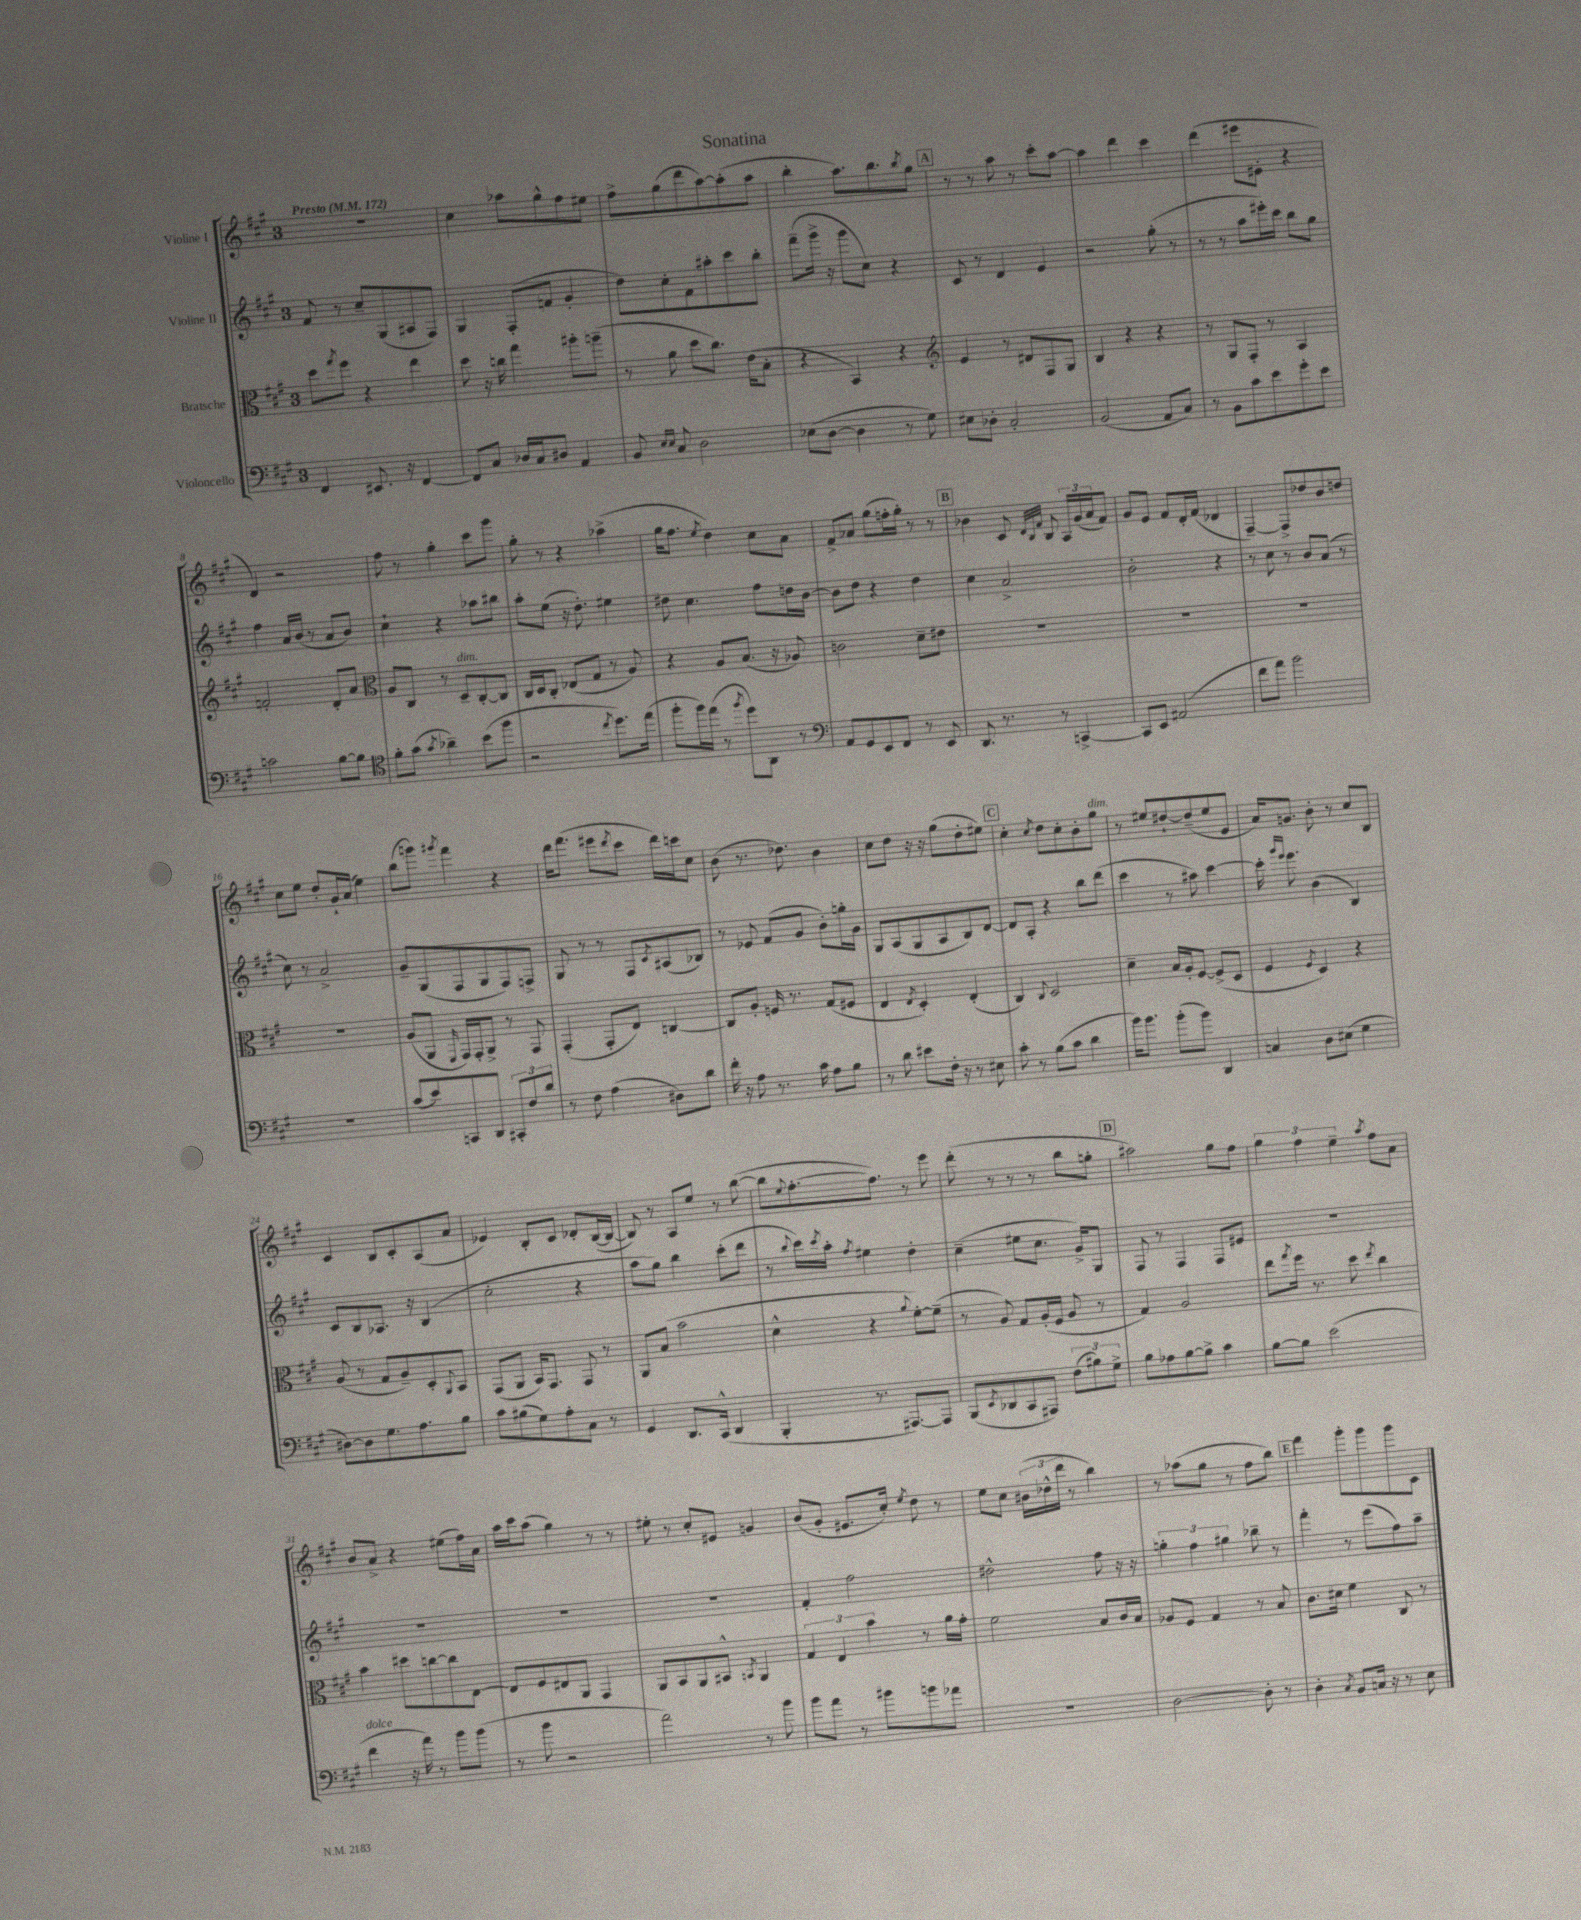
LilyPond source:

\header { title = "Sonatina" }
<<
\new StaffGroup <<
\new Staff = "s0" \with { instrumentName = "Violine I" } {
    \clef treble \key a \major \once \override Staff.TimeSignature.style = #'single-digit \time 3/4 \tempo "Presto" 4 = 172
    R2. |
    cis''4 aes''8 gis''8-^ fis''8 eis''8 |
    fis''8-> gis''8( d'''8 a''8~) a''8-.( a''8 |
    b''4-. a''8.) b''8. \acciaccatura { b''8 } gis''8 |
    \mark \markup { \box "A" } r8 r8 a''8 r8 cis'''8-. a''8~ |
    a''4 d'''4 cis'''4 |
    d'''4( eis'''8 eis'8-. r4 |
    d'4) r2 |
    fis''8 r8 gis''4-. cis'''8 gis'''8 |
    gis''8-. r8 r4 aes''4->( |
    gis''16 fis''8. \acciaccatura { e''8 } d''4) cis''8 a'8 |
    fis'8-> aes'8 gis''8( f''16-. gis''16-.) r8 r8 |
    \mark \markup { \box "B" } bes'4 cis'8 \grace { d'32 b32 fis'32 } b8 \tuplet 3/2 { a16 gis'16( a'16 } fis'8) |
    gis'8 e'8 fis'8 d'16-. fis'16( des'4 |
    fis4~--) fis8-> des''8 b'8 d''8 |
    cis''8 e''8 d''8-. gis'16-! a'16( e''4) |
    b''8( g'''8) \acciaccatura { gis'''8 } fis'''4 r4 |
    d'''16 fis'''8.( eis'''8 \acciaccatura { d'''8 } cis'''8 d'''16) c'''16 cis''8 |
    b'8( r8. des''8.) b'4 |
    cis''8 d''8 r16 r16 gis''8( d''8-. eis''8) |
    \mark \markup { \box "C" } cis''4-. \acciaccatura { cis''8 } d''8 cis''8-. b'8-. gis''8^\markup { \italic "dim." } |
    r8 eis''8 dis''8~-! dis''8--( eis''8 e'8 |
    a'16) g'8. b'8-. r8 cis''8 b8 |
    cis'4 b8 cis'8-. a8( a'8 |
    ees'4) b8-. cis'8 des'8-. b16~( b16~ |
    b8) r8 a8 e''8 r8 b''8~( |
    b''8 \appoggiatura { e''8 } fis''8.~-. fis''8.) r8 e'''8 |
    d'''8-.( r8 r8 r8 b''8 g''8-. |
    \mark \markup { \box "D" } ais''2) gis''8 fis''8 |
    \tuplet 3/2 { gis''4 fis''4 e''4-- } \acciaccatura { a''8 } fis''8 a'8 |
    b'8 a'8-> r4 eis''8( fis''16) a'16 |
    a''16 cis'''16 a''8( gis''4) r8 r8 |
    eis''8-. r8 cis''8-. eis'8 g'4 |
    b'8( gis'8-. eis'8. cis''16-.) \acciaccatura { e''8 } d''8 r8 |
    e''8 cis''8 \tuplet 3/2 { bis'16( des''16-^ d'''16 } r8 b''4) |
    r8 aes''8( gis''8 r8 fis''8 b''8) |
    \mark \markup { \box "E" } fis'''4 gis'''8-. gis'''8 gis'''8 cis'8 \bar "|." |
}
\new Staff = "s1" \with { instrumentName = "Violine II" } {
    \clef treble \key a \major \once \override Staff.TimeSignature.style = #'single-digit \time 3/4
    fis'8 r8 cis''8-- gis8( ais8 fis8) |
    gis4 fis8-.( f'8 gis'4-. |
    d''8) cis''8-. fis'8 ais''8-. cis'''8 b''8-. |
    fis'''8--( gis'''16-> r16 gis'''8 cis''8) r4 |
    \mark \markup { \box "A" } cis'8 r8 d'4 e'4 |
    r2 gis''8-.( r8 |
    r8 r8 a''8 eis'''16-.) cis'''16 b''8 gis''8 |
    fis''4 a'16 b'16( r8 a'8 b'8) |
    cis''4-! r4 aes''8 bis''8 |
    a''8-. e''8( r16 d''8.-.) eis''4 |
    dis''8 cis''4. fis''8 d''16 b'16~ |
    b'8 d''8 r4 d''4 |
    \mark \markup { \box "B" } cis''4 a'2-> |
    b'2-. r4 |
    r8 cis''8 r8 b'8 a'8( r8 |
    cis''8) r8 a'2-> |
    gis'8-- gis8( fis8 gis8 fis8) f8-> |
    gis8 r8 r8 fis8 \acciaccatura { cis'8 } ais8( bes8) |
    r8 ees'8 fis'8( gis'8 b'8-.) g''16-. gis'16 |
    gis8 a8( gis8 a8 b8) d'8~ |
    \mark \markup { \box "C" } d'8 a8-. r4 b''8 d'''8( |
    cis'''4 r8 ais''8) cis'''4~ |
    cis'''16-. \grace { gis'''16 e'''16 } e'''8. b'4( b4) |
    cis'8 b8 aes8. r16 b4( |
    cis''2-. r4 |
    a''8 gis''8) b''4 cis'''8-.( d'''8 |
    r8 \appoggiatura { b''8 } cis'''16) \acciaccatura { cis'''8 } a''16-. \acciaccatura { fis''8 } eis''4 d''4-. |
    cis''4--( eis''8 cis''8. gis'16->) gis8 |
    \mark \markup { \box "D" } fis8 r8 fis4 fis8 eis'8 |
    R2. |
    R2. |
    R2. |
    R2. |
    fis'4-. fis''2 |
    dis''2-^ fis''8 r16 r16 |
    \tuplet 3/2 { g''4-. fis''4 gis''4 } bes''8-- r8 |
    \mark \markup { \box "E" } fis'''4-. r8 e'''8( fis''8) a''8-- \bar "|." |
}
\new Staff = "s2" \with { instrumentName = "Bratsche" } {
    \clef alto \key a \major \once \override Staff.TimeSignature.style = #'single-digit \time 3/4
    d''8 \acciaccatura { gis''8 } fis''8 r4 e''4 |
    d''8 r16 c''16 gis''4 ais''8-. a''8--( |
    r8 a'8 d''8 cis''8.) e'16( b8-. |
    r4 b,4) r4 |
    \mark \markup { \box "A" } \clef treble e'4 r8 dis'8 fis8 gis8 |
    b4 r4 r4 |
    r8 gis8 fis8-. r8 a4 |
    f'2-. d'8-. a'8 |
    \clef alto a8 cis8 r8 d8--^\markup { \italic "dim." } cis8~-. cis8 |
    cis16 d16 cis8-. ees8( gis8 r8 a8) |
    r4 a8 b8.( r16 aes8) |
    c'2 d'8-- eis'8 |
    \mark \markup { \box "B" } R2. |
    R2. |
    R2. |
    R2. |
    a8( a,8 \grace { fis,16 } gis,16) gis,16-. a,8-> r8 gis,8 |
    gis,4-.( gis,8-. e8) c4~ |
    c8 a8-. f16 r8. gis8( fis8 |
    e4 \acciaccatura { e8 } d4-.) e4-.( |
    \mark \markup { \box "C" } cis4) \appoggiatura { cis8 } d2 |
    d'4-- b16 a16-. fis8~ fis8->( d8 |
    fis4 \acciaccatura { fis8 } d4) r4 |
    a8( r8 gis8 a8--) d8-. \appoggiatura { a,8 } b,8 |
    gis,8( a,8 b,16) gis,8. gis,8 r8 |
    a,8 b8( b'2 |
    d'4-^ r4 \appoggiatura { a'8 } fis'8~-.) fis'8--( |
    r8 a8) gis8 a16-.( fis16 a8 r8 |
    \mark \markup { \box "D" } gis4) a2 |
    e''8 \acciaccatura { gis''8 } fis''16 r8. d''8 \acciaccatura { e''8 } cis''4 |
    b'4 dis''8 c''8~ c''8 e8~ |
    e8 fis8 eis8 a,8 gis,4 |
    a,8 b,8 a,8 bis,8-^ \acciaccatura { b,8 } a,4 |
    \tuplet 3/2 { gis4 e4 b'4 } r8 a'16 gis'16-. |
    fis'2 b8 cis'16 b16 |
    aes8 fis8 gis4 r8 b8 |
    \mark \markup { \box "E" } cis'8. dis'16 fis'4 cis8 r8 \bar "|." |
}
\new Staff = "s3" \with { instrumentName = "Violoncello" } {
    \clef bass \key a \major \once \override Staff.TimeSignature.style = #'single-digit \time 3/4
    fis,4 eis,8. r16 fis,4~ |
    fis,8 cis8 des16 cis16 dis8 a,4 |
    b,8 \grace { e16 e16 } cis8 d2 |
    ees8( d8~ d4 r8 gis8) |
    \mark \markup { \box "A" } eis8 des8-. cis2-. |
    b,2( a,8 cis8) |
    r8 b,8 cis'8 e'8 gis'8-. e'8 |
    c'2 b8~ b8 |
    \clef tenor fis'8-. gis'8( \acciaccatura { gis'8 } aes'4--) b'8( fis''8 |
    r2 \acciaccatura { cis''8 } d''8.) e''16( |
    fis''8-. fis''16) e''16( r8 \acciaccatura { fis''8 } d''8) a,8 r8 |
    \clef bass a,8 gis,8 e,8 fis,8 r8 e,8 |
    \mark \markup { \box "B" } d,8. r8. r8 c,4~-> |
    c,8 e,8 ais,2( |
    fis'8 a'8) b'2 |
    R2. |
    cis'8( e'8) c,8 d,8 \tuplet 3/2 { cis,8-. fis8 d'8 } |
    r8 fis8 a4( dis8) d'8 |
    fis'16-. r16 a8 r8. cis'16 a8 b8 |
    r8 d'8 eis'8 fis16-. r16 r8 eis8 |
    \mark \markup { \box "C" } cis'8-. r8 b8( cis'8 d'4 |
    b'16) b'8. b'8-.( b'8) d,4 |
    c4 d8 eis8( gis4 |
    dis8~) dis8 gis8. a8. b8 |
    cis'8 bis8( gis8) a8-. cis8 r8 |
    gis,4 d,8. cis,16-^( d,4 |
    b,,4-. r8. ais,,8.~) ais,,8 |
    b,,8( \acciaccatura { e,8 } des,8 cis,8 ais,,8) \tuplet 3/2 { fis8( bis8) gis8-> } |
    \mark \markup { \box "D" } b8 aes8 b8~ b8-> cis'4 |
    b8~ b8 e'2( |
    fis'4^\markup { \italic "dolce" } r16 a'16) r8 b'8 b'8( |
    r8 b'8 r2 |
    a'2) r8 b'8 |
    b'8 a'8 r8 bis'8 b'8 aes'8 |
    R2. |
    d2~ d8-. r8 |
    \mark \markup { \box "E" } d4-. \acciaccatura { cis8 } b,8 c16 r16 r8 e8 \bar "|." |
}
>>
>>
